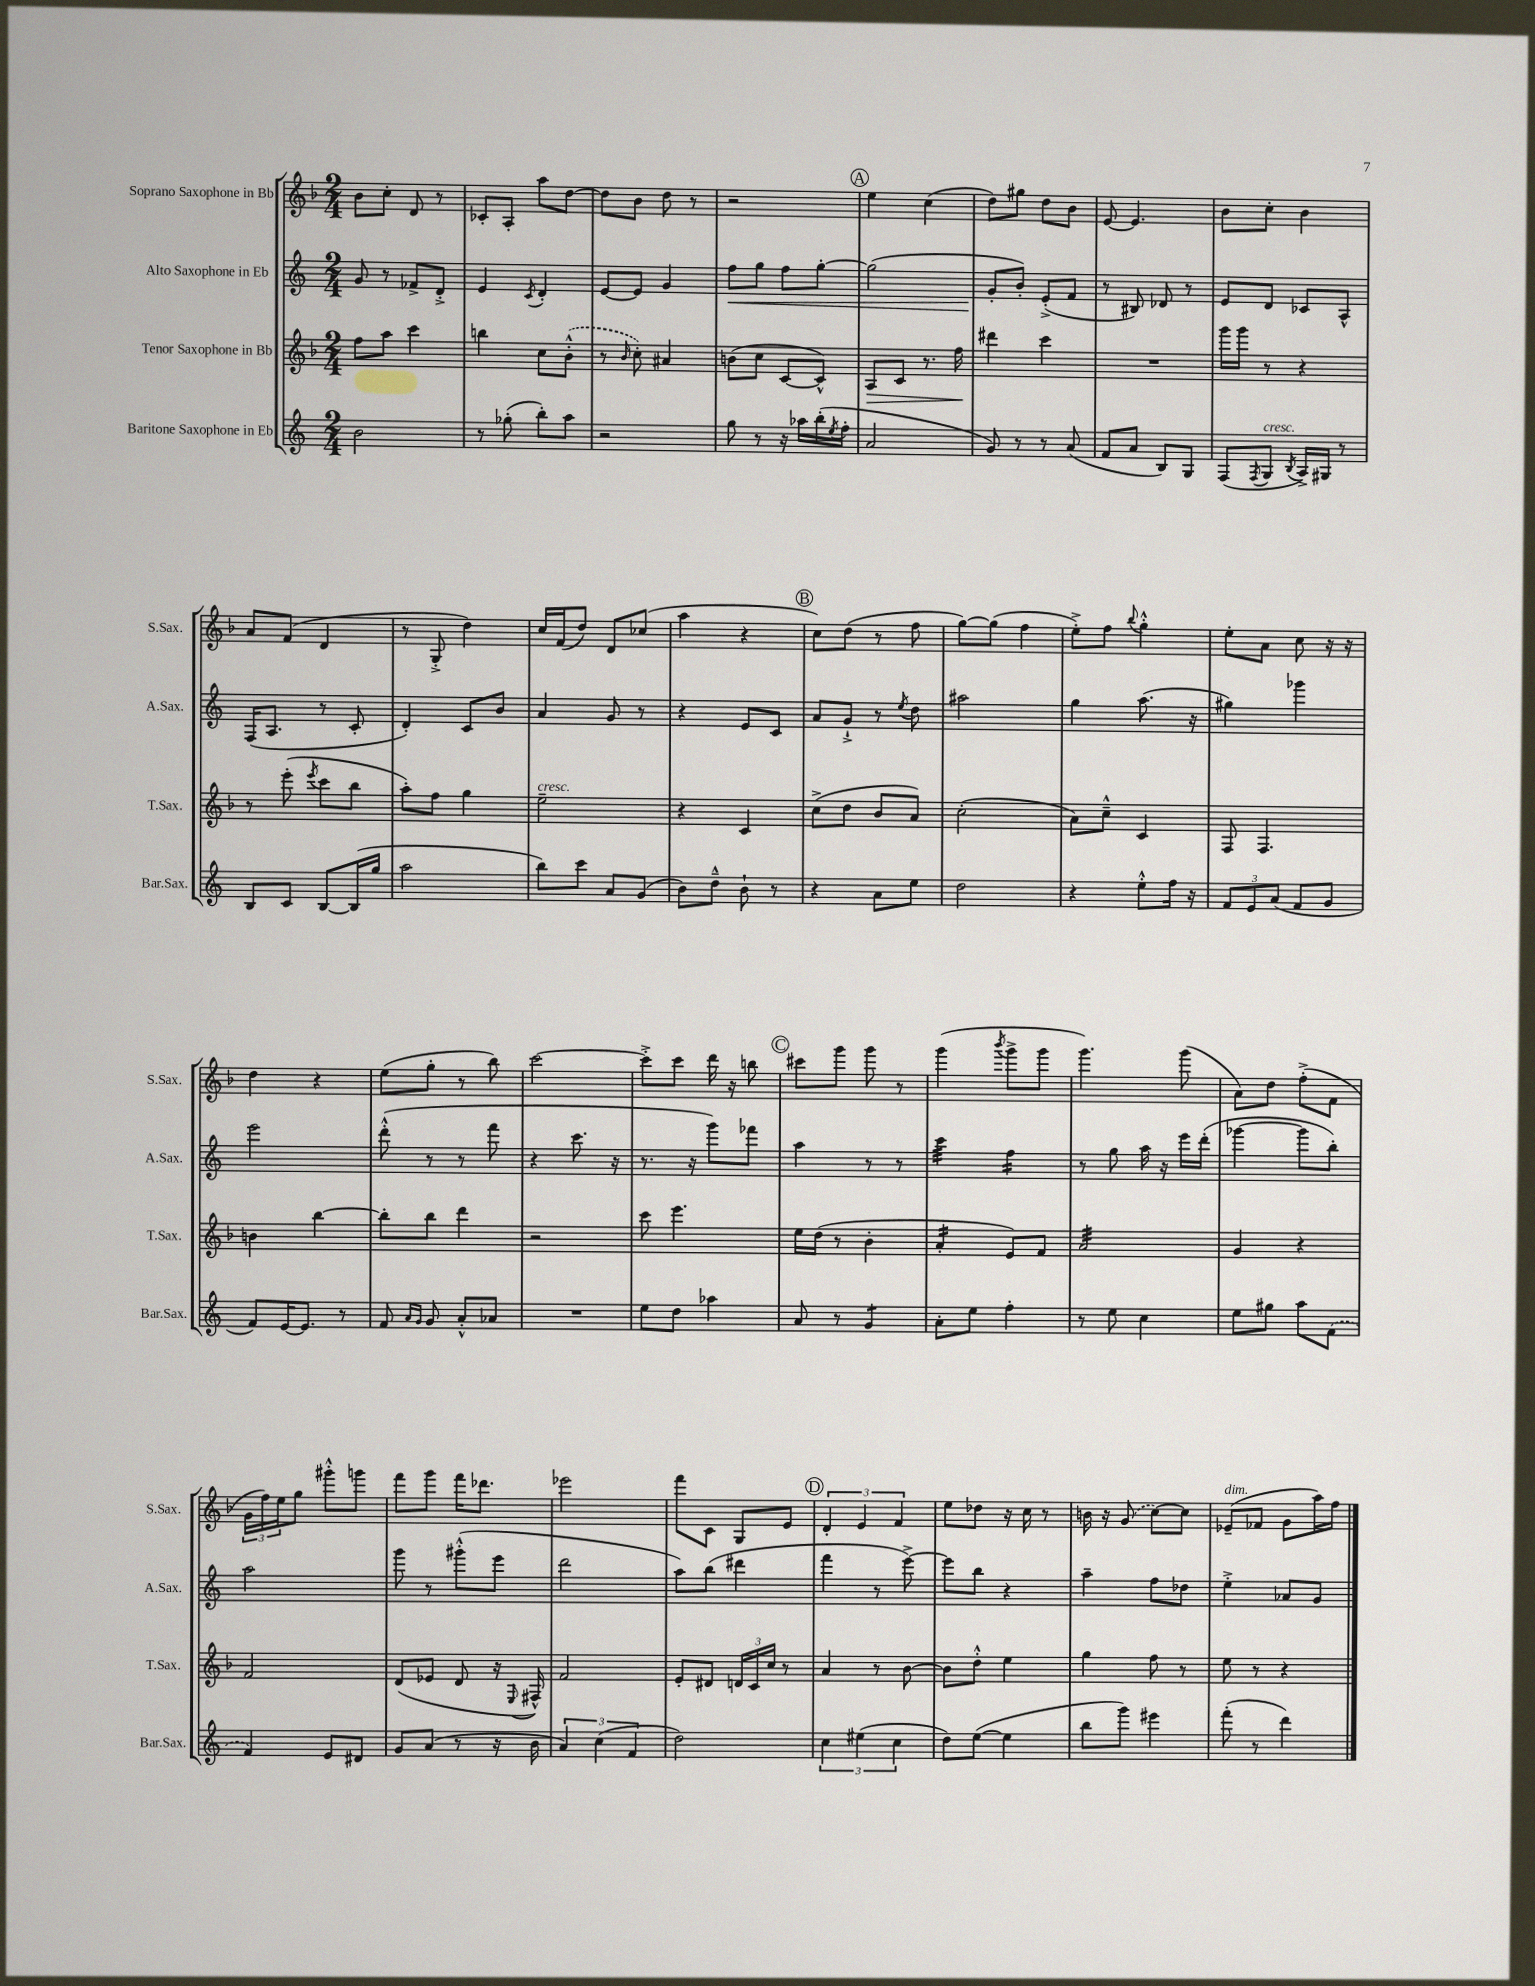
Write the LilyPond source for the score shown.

<<
\new StaffGroup <<
\new Staff = "s0" \with { instrumentName = "Soprano Saxophone in Bb" shortInstrumentName = "S.Sax." } {
    \clef treble \key f \major \numericTimeSignature \time 2/4
    bes'8 c''8-. d'8 r8 |
    ces'8-. a8-. a''8 d''8~ |
    d''8 bes'8 d''8 r8 |
    r2 |
    \mark \markup { \circle "A" } e''4 c''4( |
    d''8) gis''8 d''8 bes'8 |
    e'8~ e'4. |
    bes'8 c''8-. bes'4 |
    a'8 f'8( d'4 |
    r8 g8-.-> d''4) |
    c''16 f'16( d''8) d'8 ces''8( |
    a''4 r4 |
    \mark \markup { \circle "B" } c''8) d''8( r8 f''8 |
    g''8~) g''8( f''4 |
    e''8-.->) f''8 \appoggiatura { bes''8 } g''4-.-^ |
    e''8-. a'8 c''8 r16 r16 |
    d''4 r4 |
    e''8( g''8-. r8 bes''8) |
    c'''2~ |
    c'''8-.-> c'''8 d'''16 r16 b''8 |
    \mark \markup { \circle "C" } cis'''8 g'''8 g'''8 r8 |
    g'''4( \acciaccatura { bes'''8 } g'''8-> g'''8 |
    g'''4.) g'''8( |
    a'8) d''8 f''8-.->( f'8 |
    \tuplet 3/2 { g'16 f''16) e''16 } g''8 gis'''8-.-^ g'''8 |
    f'''8 g'''8 f'''16 des'''8. |
    ees'''2 |
    f'''8 c'8 g8 e'8 |
    \mark \markup { \circle "D" } \tuplet 3/2 { d'4-. e'4 f'4 } |
    e''8 des''8 r16 c''16 r8 |
    b'16 r16 \once \slurDashed g'8( c''8~) c''8 |
    ees'8--^\markup { \italic "dim." }( fes'8 g'8 a''16) f''16 \bar "|." |
}
\new Staff = "s1" \with { instrumentName = "Alto Saxophone in Eb" shortInstrumentName = "A.Sax." } {
    \clef treble \key c \major \numericTimeSignature \time 2/4
    g'8 r8 fes'8-> d'8-.-> |
    e'4 \acciaccatura { c'8 } d'4-. |
    e'8~ e'8 g'4 |
    f''8\< g''8 f''8 g''8~-. |
    \mark \markup { \circle "A" } g''2( |
    g'8-.\! b'8-.) e'8-.->( f'8 |
    r8 bis8) des'8 r8 |
    e'8 d'8 ces'8 a8-^ |
    f16( a8. r8 c'8-. |
    d'4-.) c'8 b'8 |
    a'4 g'8 r8 |
    r4 e'8 c'8 |
    \mark \markup { \circle "B" } a'8 g'8-!-> r8 \acciaccatura { e''8 } d''8 |
    ais''2 |
    g''4 a''8.( r16 |
    gis''4) ges'''4 |
    e'''2 |
    d'''8-.-^( r8 r8 f'''8 |
    r4 c'''8. r16 |
    r8. r16 g'''8) fes'''8 |
    \mark \markup { \circle "C" } a''4 r8 r8 |
    c'''4:32 f''4:16 |
    r8 g''8 a''16 r16 e'''16 d'''16-.( |
    ges'''4~ ges'''8 b''8-.) |
    a''2 |
    g'''8 r8 gis'''8-.-^( e'''8 |
    d'''2 |
    a''8) b''8( dis'''4 |
    \mark \markup { \circle "D" } f'''4 r8 e'''8~->) |
    e'''8 b''8 r4 |
    a''4-- f''8 des''8 |
    e''4-.-> aes'8 g'8 \bar "|." |
}
\new Staff = "s2" \with { instrumentName = "Tenor Saxophone in Bb" shortInstrumentName = "T.Sax." } {
    \clef treble \key f \major \numericTimeSignature \time 2/4
    f''8 a''8 c'''4 |
    b''4 c''8 \once \slurDashed bes'8-.-^( |
    r8 \grace { bes'16 } c''8-.) ais'4 |
    b'8( c''8 c'8~ c'8-^) |
    \mark \markup { \circle "A" } a8\> c'8 r8. f''16\! |
    dis'''4 c'''4 |
    R2 |
    g'''16 g'''16 r8 r4 |
    r8 e'''8-.( \acciaccatura { e'''8 } c'''8 bes''8 |
    a''8-.) f''8 g''4 |
    e''2--^\markup { \italic "cresc." } |
    r4 c'4 |
    \mark \markup { \circle "B" } c''8->( d''8 bes'8 a'8) |
    c''2-.( |
    a'8) c''8---^ c'4 |
    f8 f4. |
    b'4 bes''4~ |
    bes''8-. bes''8 d'''4 |
    r2 |
    c'''8 e'''4. |
    \mark \markup { \circle "C" } e''16 d''16( r8 bes'4-. |
    a'4:16-. e'8) f'8 |
    a'2:32 |
    g'4 r4 |
    f'2 |
    d'8( ees'8 d'8 r16 \appoggiatura { e8 } fis16-^) |
    f'2 |
    e'8-. dis'8 \tuplet 3/2 { d'16 c'16 c''16 } r8 |
    \mark \markup { \circle "D" } a'4 r8 bes'8~ |
    bes'8 d''8-.-^ e''4 |
    g''4 f''8 r8 |
    e''8 r8 r4 \bar "|." |
}
\new Staff = "s3" \with { instrumentName = "Baritone Saxophone in Eb" shortInstrumentName = "Bar.Sax." } {
    \clef treble \key c \major \numericTimeSignature \time 2/4
    b'2 |
    r8 ges''8-.( b''8-.) a''8 |
    r2 |
    g''8 r8 r16 aes''16 b''16-.( \acciaccatura { e''8 } f''16-. |
    \mark \markup { \circle "A" } a'2 |
    g'8) r8 r8 a'8( |
    f'8 a'8 b8) g8 |
    f8( \acciaccatura { f8 } g8^\markup { \italic "cresc." } \acciaccatura { b8 } a16->) gis16 r8 |
    b8 c'8 b8~ b16( g''16 |
    a''2 |
    b''8) c'''8 a'8 g'8( |
    b'8) d''8---^ b'8-! r8 |
    \mark \markup { \circle "B" } r4 a'8 e''8 |
    d''2 |
    r4 e''8-.-^ f''16 r16 |
    \tuplet 3/2 { f'8 e'8 a'8( } f'8 g'8 |
    f'8) e'16~ e'8. r8 |
    f'8 \grace { a'16 g'16 } g'8 a'8-.-^ aes'8 |
    R2 |
    e''8 d''8 aes''4 |
    \mark \markup { \circle "C" } a'8 r8 g'4:8 |
    a'8-. e''8 f''4-. |
    r8 e''8 c''4 |
    e''8 gis''8 a''8 \once \slurDashed f'8( |
    f'4) e'8 dis'8 |
    g'8 a'8( r8 r16 b'16 |
    \tuplet 3/2 { a'4) c''4( f'4 } |
    d''2) |
    \mark \markup { \circle "D" } \tuplet 3/2 { c''4 eis''4( c''4 } |
    d''8) e''8~( e''4 |
    b''8 g'''8) eis'''4 |
    f'''8-.( r8 d'''4) \bar "|." |
}
>>
>>
\layout { \context { \Score \remove "Bar_number_engraver" } }
